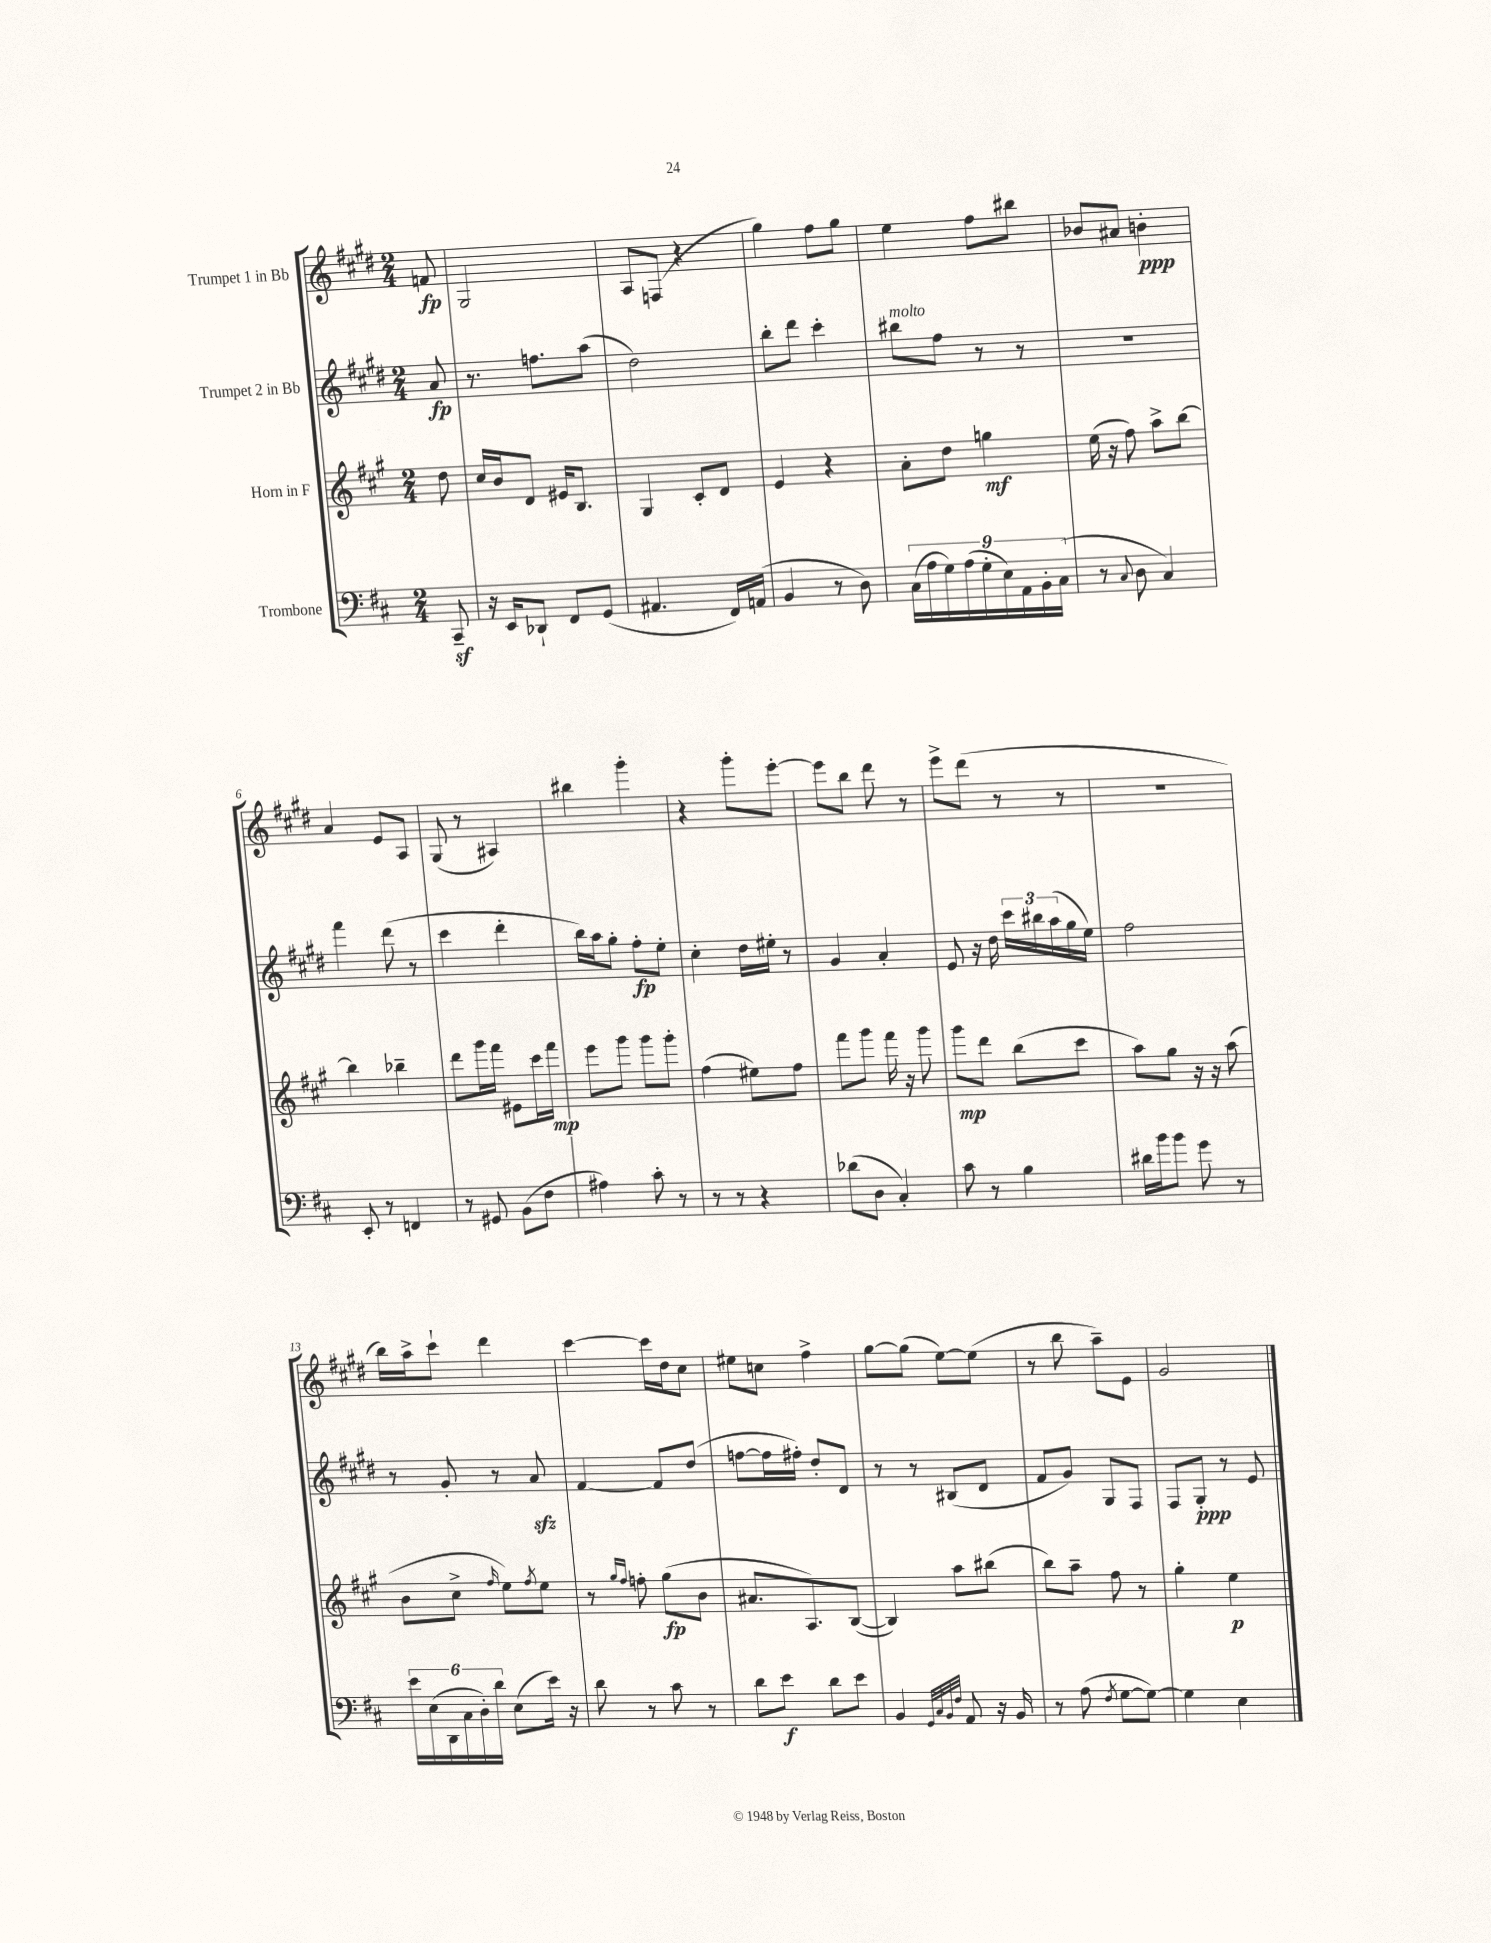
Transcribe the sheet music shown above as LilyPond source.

<<
\new StaffGroup <<
\new Staff = "s0" \with { instrumentName = "Trumpet 1 in Bb" } {
    \clef treble \key e \major \numericTimeSignature \time 2/4 \partial 8
    f'8\fp |
    gis2 |
    a8 f8( r4 |
    gis''4) fis''8 gis''8 |
    e''4 fis''8 bis''8 |
    bes'8 ais'8 b'4-.\ppp |
    a'4 e'8 a8 |
    gis8( r8 ais4) |
    bis''4 gis'''4-. |
    r4 gis'''8-. e'''8~-. |
    e'''8 b''8 dis'''8 r8 |
    e'''8-> dis'''8( r8 r8 |
    R2 |
    b''16) a''16-> cis'''8-! dis'''4 |
    cis'''4~ cis'''16 dis''16 cis''8 |
    eis''8 c''8 fis''4-> |
    gis''8~ gis''8( e''8~) e''8( |
    r8 b''8 a''8--) e'8 |
    gis'2 \bar "|." |
}
\new Staff = "s1" \with { instrumentName = "Trumpet 2 in Bb" } {
    \clef treble \key e \major \numericTimeSignature \time 2/4 \partial 8
    a'8\fp |
    r8. f''8. a''8( |
    dis''2) |
    b''8-. dis'''8 cis'''4-. |
    bis''8^\markup { \italic "molto" } fis''8 r8 r8 |
    R2 |
    fis'''4 dis'''8( r8 |
    cis'''4 dis'''4-. |
    b''16) a''16 gis''8-. fis''8-.\fp e''8-. |
    cis''4-. dis''16 eis''16-. r8 |
    gis'4 a'4-. |
    e'8 r16 dis''16 \tuplet 3/2 { cis'''16 bis''16 a''16( } gis''16 e''16) |
    fis''2 |
    r8 gis'8-. r8 a'8\sfz |
    fis'4~ fis'8 dis''8( |
    f''8~ f''16 fis''16-.) dis''8-. dis'8 |
    r8 r8 bis8( dis'8 |
    fis'8 gis'8) gis8 fis8 |
    fis8 gis8-.\ppp r8 e'8 \bar "|." |
}
\new Staff = "s2" \with { instrumentName = "Horn in F" } {
    \clef treble \key a \major \numericTimeSignature \time 2/4 \partial 8
    d''8 |
    cis''16 b'16 d'8 eis'16 b8. |
    gis4 cis'8-. d'8 |
    e'4 r4 |
    a'8-. d''8 g''4\mf |
    e''16( r16 fis''8) a''8-> b''8~ |
    b''4 bes''4-- |
    d'''8 gis'''16 fis'''16 eis'8 cis'''16 fis'''16\mp |
    e'''8 gis'''8 gis'''8 gis'''8-. |
    fis''4( eis''8) fis''8 |
    fis'''8 gis'''8 fis'''16 r16 gis'''8 |
    gis'''8\mp d'''8 b''8( cis'''8 |
    a''8) gis''8 r16 r16 a''8( |
    b'8 cis''8-> \grace { fis''16 } e''8) \acciaccatura { fis''8 } e''8 |
    r8 \grace { gis''16 fis''16 } f''8-. gis''8\fp( b'8 |
    ais'8. a8.) b8~( |
    b4) a''8 bis''8( |
    b''8) a''8-- fis''8 r8 |
    gis''4-. e''4\p \bar "|." |
}
\new Staff = "s3" \with { instrumentName = "Trombone" } {
    \clef bass \key d \major \numericTimeSignature \time 2/4 \partial 8
    cis,8--\sf |
    r16 e,16 des,8-! fis,8 g,8( |
    ais,4. fis,16) a,16( |
    b,4 r8 d8) |
    \tuplet 9/8 { cis16( a16 g16) a16( g16-. e16) a,16 b,16-. cis16( } |
    r8 \appoggiatura { cis8 } d8 cis4) |
    e,8-. r8 f,4 |
    r8 gis,8 b,8( fis8 |
    ais4) cis'8-. r8 |
    r8 r8 r4 |
    des'8( d8 cis4-.) |
    cis'8 r8 b4 |
    dis'16 b'16 b'8 g'8 r8 |
    \tuplet 6/4 { e'16 e16( d,16 cis16 d16-.) d'16 } e8( e'16) r16 |
    d'8 r8 cis'8 r8 |
    d'8 e'8\f d'8 e'8 |
    b,4 \grace { g,32 cis32 b,32 fis32 } a,8 r16 b,16 |
    r8 a8( \acciaccatura { fis8 } g8~ g8~) |
    g4 e4 \bar "|." |
}
>>
>>
